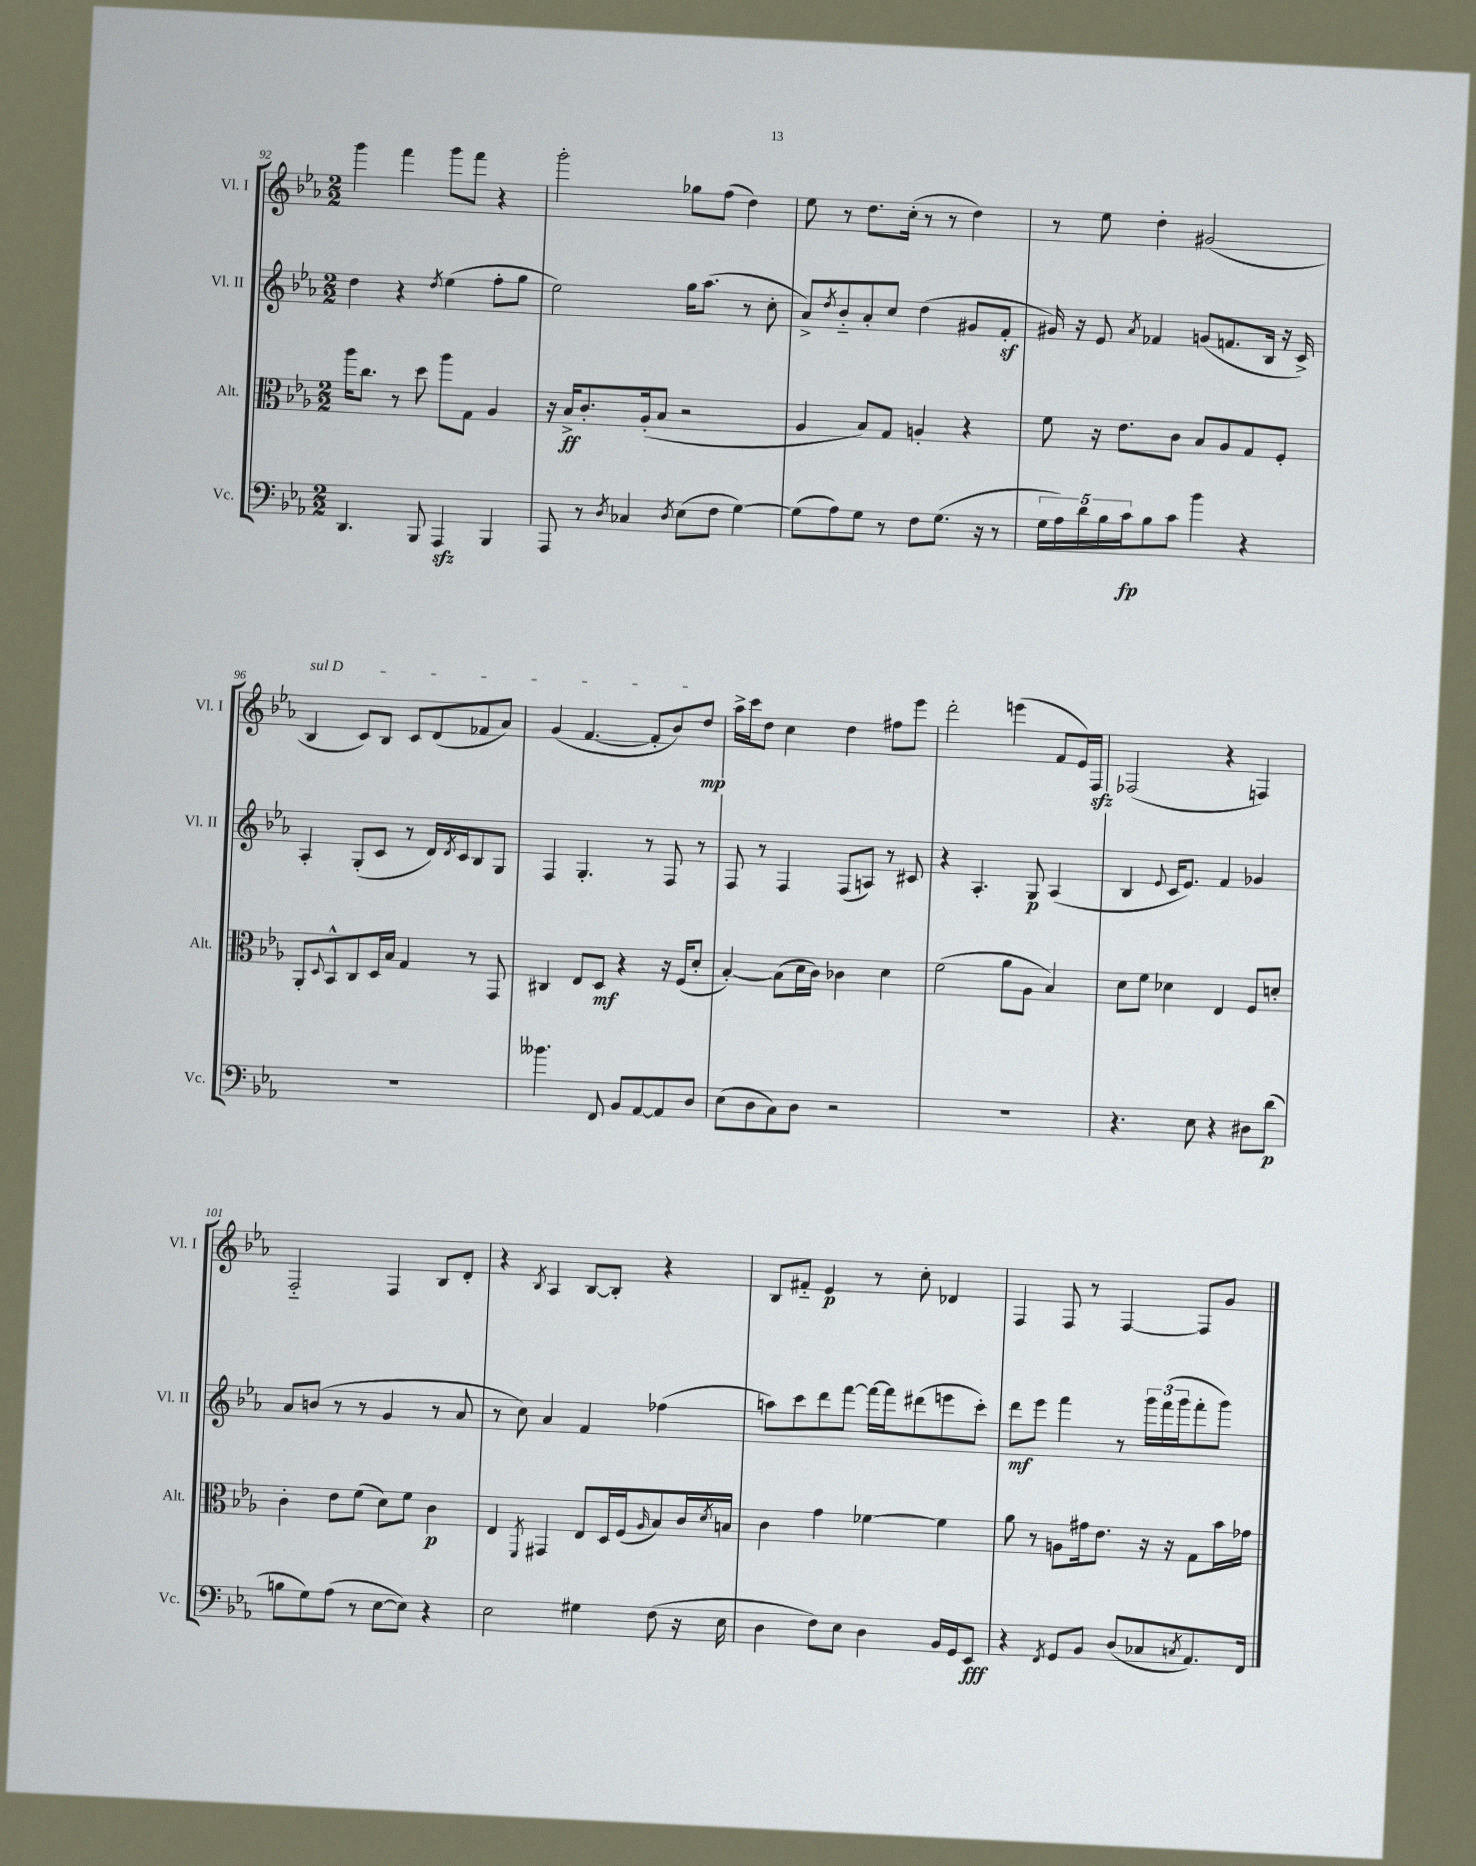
<<
\new StaffGroup <<
\new Staff = "s0" \with { instrumentName = "Vl. I" shortInstrumentName = "Vl. I" } {
    \clef treble \key ees \major \numericTimeSignature \time 2/2
    g'''4 f'''4 g'''8 f'''8 r4 |
    g'''2-. ges''8 f''8( d''4) |
    ees''8 r8 d''8. c''16-.( r8 r8 d''4) |
    r8 ees''8 d''4-. gis'2( |
    \once \override TextSpanner.bound-details.left.text = \markup { \italic "sul D" } bes4\startTextSpan c'8) bes8 c'8 d'8( fes'8 aes'8) |
    g'4( f'4.~ f'8-. bes'8) d''8\mp\stopTextSpan |
    aes''16-> c'''16 d''8 c''4 d''4 fis''8 ees'''8 |
    d'''2-. e'''4( f'8 ees'16) f16\sfz |
    fes2( r4 f4) |
    f2-_ f4 bes8 d'8-. |
    r4 \acciaccatura { bes8 } aes4 bes8~ bes8-. r4 |
    bes8 fis'8-_ ees'4\p r8 c''8-. des'4 |
    f4 f8 r8 f4~ f8 g'8 \bar "|." |
}
\new Staff = "s1" \with { instrumentName = "Vl. II" shortInstrumentName = "Vl. II" } {
    \clef treble \key ees \major \numericTimeSignature \time 2/2
    d''4 r4 \acciaccatura { d''8 } ees''4( f''8-. g''8 |
    ees''2) g''16 aes''8.( r8 c''8-. |
    aes'8->) \acciaccatura { d''8 } bes'8-_ aes'8-. c''8 d''4( gis'8 f'8-.\sf |
    gis'16) r16 ees'8 \acciaccatura { aes'8 } fes'4 g'8( f'8. bes16 r16 c'16->) |
    aes4-. g8-.( c'8 r8 d'16) \acciaccatura { d'8 } c'16 bes8 g8 |
    f4 g4.-. r8 f8 r8 |
    f8 r8 f4 f8( a8) r8 cis'8 |
    r4 aes4.-. g8\p aes4( |
    bes4 \appoggiatura { ees'8 } c'16 ees'8.) f'4 ges'4 |
    aes'8 b'8( r8 r8 g'4 r8 aes'8 |
    r8 c''8) aes'4 f'4 fes''4( |
    a''8) c'''8 d'''8 f'''8~ f'''16~ f'''16 dis'''8( e'''8 c'''8-.) |
    d'''8\mf ees'''8 f'''4 r8 \tuplet 3/2 { g'''16 f'''16( g'''16 } f'''8-. g'''8) \bar "|." |
}
\new Staff = "s2" \with { instrumentName = "Alt." shortInstrumentName = "Alt." } {
    \clef alto \key ees \major \numericTimeSignature \time 2/2
    aes''16 c''8. r8 d''8 aes''8 g8 aes4 |
    r16 bes16->\ff c'8.-. aes16-.( bes8 r2 |
    aes4 bes8) g8 a4-. r4 |
    f'8 r16 ees'8. c'8 bes8 aes8 g8 f8-. |
    aes,8-. \appoggiatura { d8 } bes,8-^ c8 d16 bes16 g4 r8 g,8 |
    cis4 ees8 d8\mf r4 r16 f16( d'8-. |
    bes4~-.) bes8( d'16 c'16) ces'4 d'4 |
    f'2( aes'8 aes8 bes4) |
    d'8 f'8 des'4 ees4 f8 d'8-. |
    c'4-. ees'8 f'8( d'8) f'8 c'4\p |
    ees4 \acciaccatura { f,8 } gis,4 ees8 d16 f16( \grace { aes16 } bes8) c'16 \acciaccatura { d'8 } b16 |
    c'4 g'4 fes'4~ fes'4 |
    aes'8 r8 a8 gis'16 ees'8. r16 r16 g8 bes'16 ges'16 \bar "|." |
}
\new Staff = "s3" \with { instrumentName = "Vc." shortInstrumentName = "Vc." } {
    \clef bass \key ees \major \numericTimeSignature \time 2/2
    d,4. bes,,8 aes,,4\sfz bes,,4 |
    aes,,8 r8 \acciaccatura { d8 } ces4 \acciaccatura { d8 } ees8( f8 g4~) |
    g8( aes8) g8 r8 f8 g8.( r16 r8 |
    \tuplet 5/4 { g16 aes16) d'16 bes16 c'16\fp } bes8 c'8 bes'4 r4 |
    R1 |
    beses'4. f,8 bes,8 aes,8~ aes,8 d8 |
    ees8( d8 c8) d8 r2 |
    R1 |
    r4. ees8 r4 dis8 d'8\p( |
    b8 g8) aes8( r8 ees8~ ees8) r4 |
    ees2 gis4 f8( r16 ees16 |
    d4 f8) ees8 d4 bes,16 g,16 ees,8\fff |
    r4 \acciaccatura { f,8 } g,8 bes,8 d8( ces8 \acciaccatura { c8 } aes,8.) f,16 \bar "|." |
}
>>
>>
\layout { \context { \Score currentBarNumber = #92 } }
